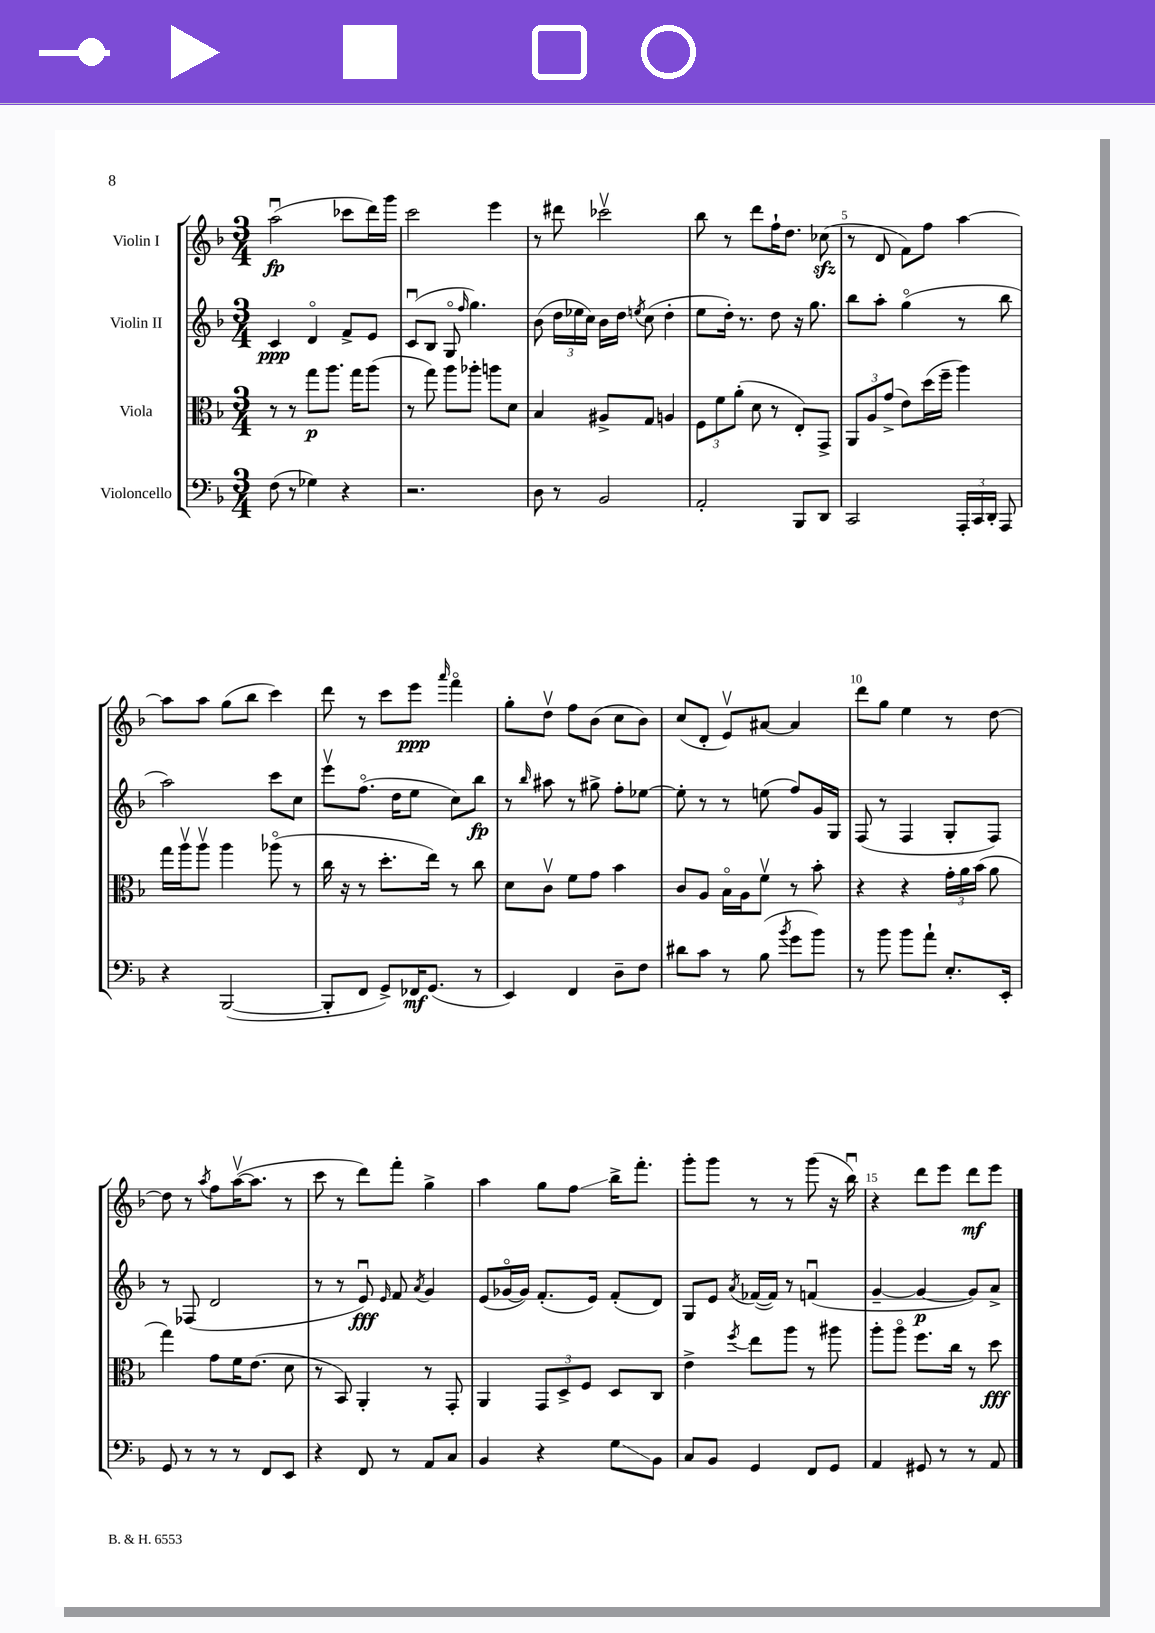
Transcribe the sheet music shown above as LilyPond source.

<<
\new StaffGroup <<
\new Staff = "s0" \with { instrumentName = "Violin I" } {
    \clef treble \key f \major \numericTimeSignature \time 3/4
    \autoBeamOff a''2\downbow\fp( ces'''8[ d'''16) g'''16] |
    c'''2 e'''4 |
    r8 dis'''8 ces'''2\upbow |
    bes''8 r8 d'''8[ f''16-! d''8.] ces''8\sfz( |
    r8 d'8 f'8[) f''8] a''4~ |
    a''8[ a''8] g''8[( bes''8] c'''4) |
    d'''8 r8 c'''8[ e'''8]\ppp \grace { a'''16 } f'''4\flageolet |
    g''8[-. d''8]\upbow f''8[ bes'8]( c''8[ bes'8]) |
    c''8[( d'8]-. e'8[\upbow) ais'8]~ ais'4 |
    d'''8[ g''8] e''4 r8 d''8~ |
    d''8 r8 \acciaccatura { a''8 } f''8[ a''16~\upbow( a''8.] r8 |
    c'''8 r8 d'''8[) f'''8]-. g''4-> |
    a''4 g''8[ f''8]\glissando bes''16[-> f'''8.]-. |
    g'''8[-. g'''8] r8 r8 g'''8( r16 bes''16\downbow) |
    r4 d'''8[ e'''8] d'''8[\mf e'''8] \bar "|." |
}
\new Staff = "s1" \with { instrumentName = "Violin II" } {
    \clef treble \key f \major \numericTimeSignature \time 3/4
    \autoBeamOff c'4\ppp d'4\flageolet f'8[-> e'8] |
    c'8[\downbow( bes8] g8\flageolet \grace { f''16 } g''4.) |
    bes'8( \tuplet 3/2 { d''16[ ees''16 c''16]) } bes'16[ d''16] \acciaccatura { e''8 } c''8( d''4-. |
    e''8[ d''16]-.) r8. d''8 r16 g''8. |
    bes''8[ a''8]-. g''4\flageolet( r8 bes''8 |
    a''2) c'''8[ c''8] |
    e'''8[\upbow f''8.]\flageolet( d''16[ e''8] c''8[) bes''8]\fp |
    r8 \grace { bes''16 } ais''8 r8 gis''8-> f''8[-. ees''8]~ |
    ees''8-. r8 r8 e''8( f''8[) g'16 g16] |
    f8( r8 f4 g8[-. f8]) |
    r8 fes8( d'2 |
    r8 r8 e'8\downbow\fff) \grace { e'16 } f'8 \acciaccatura { a'8 } g'4 |
    e'8[( ges'16~\flageolet ges'16]) f'8.[-.( e'16]) f'8[-.( d'8]) |
    g8[ e'8] \acciaccatura { a'8 } fes'16[~( fes'16]) r8 f'4\downbow( |
    g'4~-- g'4~\p g'8[) a'8]-> \bar "|." |
}
\new Staff = "s2" \with { instrumentName = "Viola" } {
    \clef alto \key f \major \numericTimeSignature \time 3/4
    \autoBeamOff r8 r8 g''8[\p a''8.] g''16[ a''8]( |
    r8 g''8) a''8[ aes''8]-. a''8[ d'8] |
    bes4 ais8[-> g8] a4 |
    \tuplet 3/2 { f8[ f'8 a'8]-.( } d'8 r8 e8[-.) g,8]-> |
    \tuplet 3/2 { a,8[ a8 g'8]->( } e'8[) d''16( f''16]-- a''4) |
    g''16[ a''16\upbow a''8]\upbow a''4 aes''8\flageolet( r8 |
    c''16 r16 r8 d''8.[-. e''16]) r8 c''8 |
    d'8[ c'8]\upbow f'8[ g'8] bes'4 |
    c'8[ a8] bes16[\flageolet a16 f'8]\upbow r8 bes'8-. |
    r4 r4 \tuplet 3/2 { g'16[-. a'16 bes'16]( } a'8 |
    g''4) g'8[ f'16 e'8.]( d'8 |
    r8 bes,8) a,4-. r8 g,8-. |
    a,4 \tuplet 3/2 { g,8[ d8-> f8] } d8[ c8] |
    e'4-> \acciaccatura { f''8 } e''8[ a''8] r8 ais''8 |
    a''8[-. a''8]\flageolet f''8.[ c''16] r8 d''8\fff \bar "|." |
}
\new Staff = "s3" \with { instrumentName = "Violoncello" } {
    \clef bass \key f \major \numericTimeSignature \time 3/4
    \autoBeamOff f8( r8 ges4) r4 |
    r2. |
    d8 r8 bes,2 |
    a,2-. bes,,8[ d,8] |
    c,2 \tuplet 3/2 { a,,16[-. c,16 d,16]-. } a,,8 |
    r4 bes,,2~( |
    bes,,8[-. f,8] g,8[->) fes,16\mf g,8.]( r8 |
    e,4) f,4 d8[-- f8] |
    dis'8[ c'8] r8 bes8( \acciaccatura { bes'8 } g'8[ bes'8]) |
    r8 bes'8 bes'8[ a'8]-! e8.[-. e,16]-. |
    g,8 r8 r8 r8 f,8[ e,8] |
    r4 f,8 r8 a,8[ c8] |
    bes,4 r4 g8[\glissando bes,8] |
    c8[ bes,8] g,4 f,8[ g,8] |
    a,4 gis,8 r8 r8 a,8 \bar "|." |
}
>>
>>
\layout { \context { \Score \override BarNumber.break-visibility = ##(#f #t #t) barNumberVisibility = #(every-nth-bar-number-visible 5) } }
